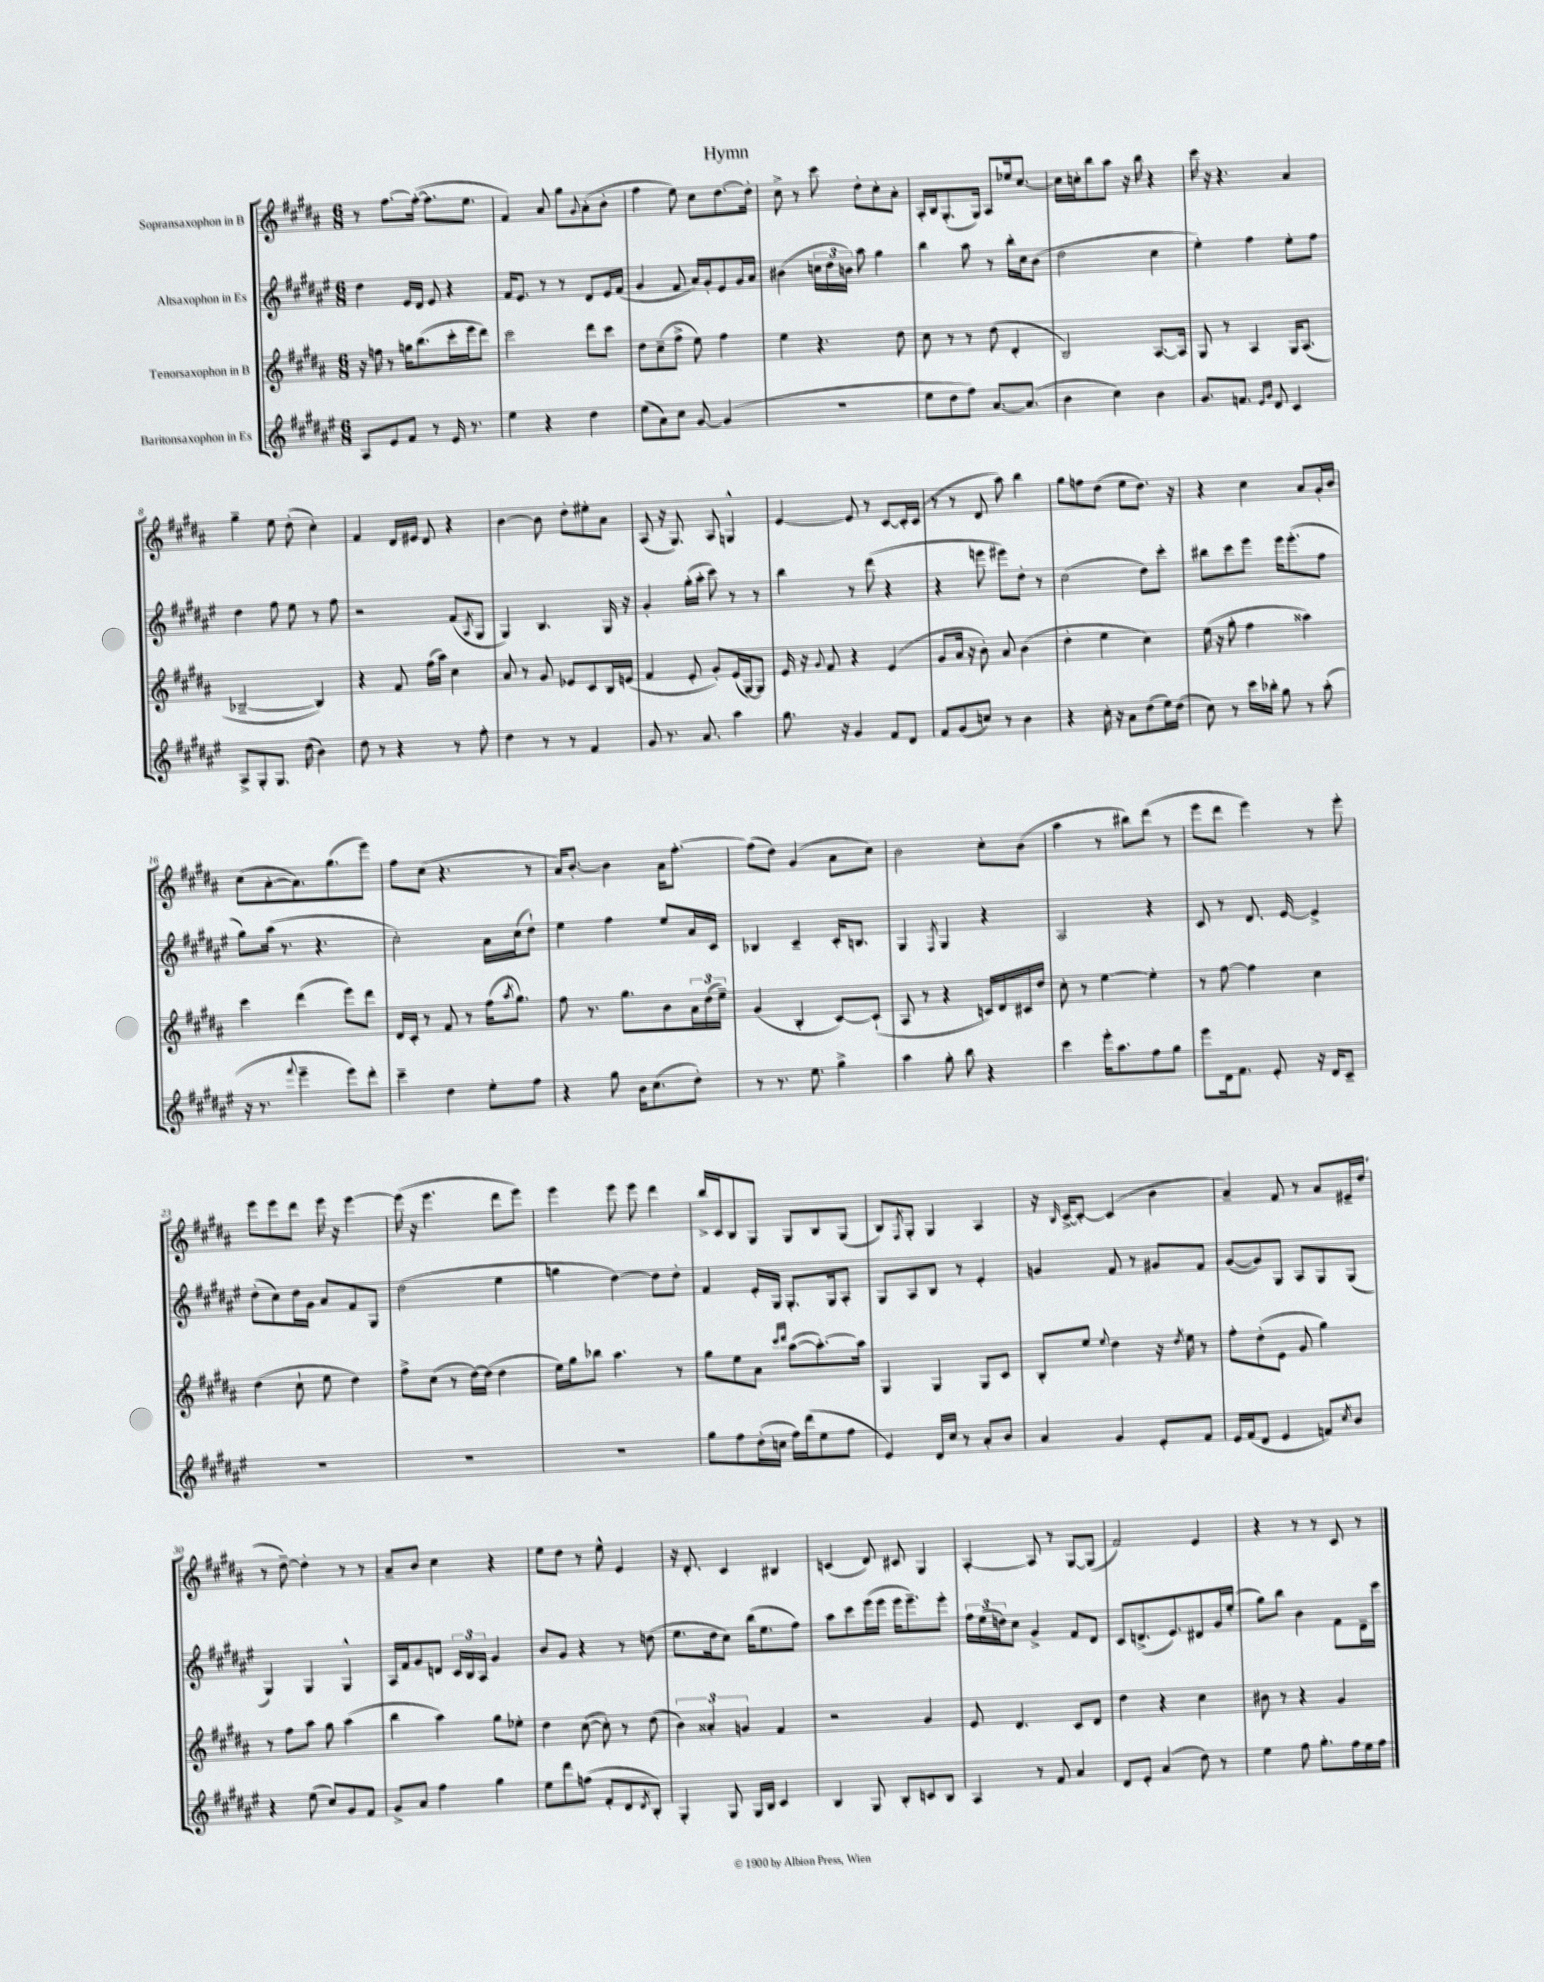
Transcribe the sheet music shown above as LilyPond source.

\header { title = "Hymn" }
<<
\new StaffGroup <<
\new Staff = "s0" \with { instrumentName = "Sopransaxophon in B" } {
    \clef treble \key b \major \numericTimeSignature \time 6/8
    r8 fis''8.~ fis''16~-.( fis''8. e''8. |
    fis'4) ais'8 gis''8 \appoggiatura { gis'8 } ais'8-.( b'8-. |
    fis''4 e''8) cis''8 dis''8.~ dis''16-. |
    cis''8-> r8 cis'''8 dis''8-. cis''8-. ais'8-. |
    ais16-. b16 gis8.-.( gis16) ais8 ees''16 cis''8.~ |
    cis''16 c''16-. b''8 ais''8 r16 b''16 r4 |
    cis'''16 r16 r4. ais'4 |
    gis''4-- e''8 dis''8-.( cis''4-.) |
    fis'4 dis'16 eis'16 dis'8 r4 |
    b'4~ b'8 dis''8-. eis''8-. ais'8 |
    ais8( r16 gis8.) ais8 g4-^ |
    e'4~ e'8 r8 cis'8~ cis'16-. cis'16( |
    r8 r8 dis'8 ais''8) b''4 |
    gis''8 f''8 dis''8( e''8 dis''8.) r16 |
    r4 cis''4 ais'8 gis'16-. b'16 |
    cis''8( ais'8~-. ais'8.) gis''8.( e'''8) |
    fis''8 cis''8( r4. r8 |
    ais'16) b'8.~-. b'4 ais'16 fis''8.~-. |
    fis''8( dis''8) gis'4( ais'8 cis''8) |
    b'2 cis''8-. b'8( |
    ais''4 r8 bis''8) dis'''8( r8 |
    e'''8 dis'''8 e'''4) r8 e'''8-. |
    e'''8 e'''8 dis'''8 e'''16 r16 e'''4~ |
    e'''16( r16 e'''4. dis'''8 e'''8) |
    e'''4 e'''8 e'''8 dis'''4 |
    b''16-> cis'16 b8 gis8 gis8 b8 gis8( |
    b8) \acciaccatura { fis8 } gis8-. gis4 ais4 |
    r16 \grace { b16 } cis'16~-> cis'8~-. cis'4( b'4 |
    ais'4--) fis'8 r8 ais'8 eis'16-- dis''16( |
    r8 dis''8~--) dis''4-. r8 r8 |
    ais'8-- b'8 cis''4 r4 |
    e''8 dis''8 r8 e''8-^ e'4 |
    r16 dis'8.-. cis'4 bis4 |
    c'4( dis'8) cis'8 gis4 |
    ais4~-. ais8 r8 gis8~ gis8( |
    fis'2) e'4 |
    r4 r8 r8 cis'8 r8 \bar "|." |
}
\new Staff = "s1" \with { instrumentName = "Altsaxophon in Es" } {
    \clef treble \key fis \major \numericTimeSignature \time 6/8
    dis''4 eis'16 dis'16 eis'8 r4 |
    fis'16 eis'8. r8 r8 dis'8 eis'16 fis'16( |
    gis'4 fis'8 ais'16) gis'16-. eis'8 gis'16 ais'16 |
    bis'4( \tuplet 3/2 { c''16 dis''16 b'16) } ais''8 gis''4 |
    b''4 ais''8 r8 b''16-. cis''16 b'8( |
    dis''2 cis''4 |
    eis''4-.) fis''4 eis''8-. fis''8 |
    dis''4 fis''8 eis''8 r8 fis''8 |
    r2 fis'8( \acciaccatura { ais8 } gis8 |
    gis4) b4. gis16 r16 |
    gis'4-. gis''16-.( ais''16-. cis'''8) r8 r8 |
    b''4 r8 dis'''8( r4 |
    r4 e'''8 eis'''8) dis''8-. r8 |
    cis''2( dis''8) cis'''8-. |
    bis''8 cis'''8 eis'''8 eis'''16 eis'''8.-.( fis''8 |
    gis''8) ais''16( r8. r4. |
    cis''2-.) ais'16 cis''16( dis''8-!) |
    eis''4 fis''4 eis''8 ais'16 cis'16 |
    bes4 cis'4-- cis'16-. b8. |
    gis4 \acciaccatura { fis8 } gis4 r4 |
    ais2 r4 |
    cis'8 r8 dis'8. eis'16~ eis'4-> |
    dis''8-.( cis''8) dis''16 gis'16 ais'8 fis'8 gis8 |
    dis''2( eis''4 |
    g''4 dis''4~) dis''8 dis''8-. |
    fis'4 eis'16-. gis16 gis8.-. gis16 ais8-. |
    gis8 ais8 b8 r8 eis'4-. |
    g'4 fis'8 r8 gis'8 fis'8 |
    gis'8~( gis'8) gis8 ais8 gis8 gis8( |
    gis4) gis4 gis4-^ |
    ais16 fis'16 gis'8 d'8 \tuplet 3/2 { cis'16 b16 ais16 } gis'4 |
    b'8 gis'8 r4 r8 d''8( |
    eis''8. dis''16 cis''8) b''16( eis''8. fis''8) |
    ais''8 cis'''8 eis'''16( eis'''16 eis'''16 eis'''8.--) eis'''8-. |
    \tuplet 3/2 { fis''16 eis''16( d''16) } cis''8 gis'4-> fis'8 dis'8 |
    cis'8 d'8.->( eis'8.) dis'8 gis'16 eis''16-.( |
    gis''8) b''8 b'4 fis'8 dis'16-- cis'''16 \bar "|." |
}
\new Staff = "s2" \with { instrumentName = "Tenorsaxophon in B" } {
    \clef treble \key b \major \numericTimeSignature \time 6/8
    r16 f''16 r8 g''16 b''8.( cis'''16-. e'''16 dis'''8) |
    cis'''2 dis'''8 cis'''8 |
    dis''8 cis''8--( fis''8-> e''8) fis''4 |
    e''4 r4. dis''8 |
    cis''8 r8 r8 dis''8( dis'4-. |
    b2) ais8.~ ais16 |
    gis8 r8 ais4 gis16 ais8.( |
    bes2~-- bes4) |
    r4 fis'8 fis''16( ais''16) cis''4 |
    ais'8 r8 gis'8 ees'8 cis'8 b16 e'16( |
    fis'4 e'8-. gis'8-.) e'16( gis16~) gis8 |
    e'16 r16 \appoggiatura { gis'8 } fis'8 r4 e'4( |
    gis'8 ais'16 r16 b'8-.) ais'8 b'4( |
    dis''4-. e''4 cis''4) |
    e''16( r16 gis''8-. fis''4 aisis''4) |
    cis'''4 dis'''4( e'''8) dis'''8 |
    dis'16 cis'16-. r8 fis'8 r8 fis''16( \acciaccatura { ais''8 } gis''8.) |
    fis''8 r8. gis''8. b'8 \tuplet 3/2 { ais'16 dis''16( e''16--) } |
    gis'4( b4-. cis'8~) cis'8-!( |
    ais8 r8 r4 c'16) dis'16 cis'16 dis''16 |
    cis''8-. r8 e''4~ e''4-. |
    r8 fis''8~ fis''4 cis''4 |
    dis''4( cis''8-! e''8 dis''4) |
    fis''8-> cis''8( r8 dis''16~) dis''16( dis''4 |
    e''16) gis''16 bes''8 ais''4. r8 |
    gis''8 e''8 ais'8 \grace { cis'''16 dis'''16 } ais''8~( ais''8.~-.) ais''16 |
    gis4 gis4 gis8 cis'8 |
    b8-. e''8 \appoggiatura { e''8 } dis''4 r16 \acciaccatura { dis''8 } e''16 r8 |
    fis''8-. dis''8-.( e'8 gis'8 gis''4) |
    r8 fis''8 ais''8 gis''8 ais''4( |
    b''4 ais''4) gis''8 ees''8-. |
    dis''4 cis''8~( cis''8-.) r8 dis''8( |
    \tuplet 3/2 { b'4) aisis'4-. g'4 } fis'4 |
    r2 gis'4 |
    e'8 dis'4. cis'8 dis'8 |
    dis''4 r4 cis''4 |
    bis'8 r8 r4 gis'4 \bar "|." |
}
\new Staff = "s3" \with { instrumentName = "Baritonsaxophon in Es" } {
    \clef treble \key fis \major \numericTimeSignature \time 6/8
    ais8 eis'8 fis'8 r8 eis'16 r8. |
    eis''4 r4 dis''4 |
    eis''8( ais'8) cis''8 gis'8~ gis'4( |
    R2. |
    eis''8 dis''8 fis''8) ais'8.~ ais'8.( |
    b'4 cis''4) b'4 |
    gis'8. f'8. \grace { eis'16 gis'16 } dis'8 cis'4 |
    ais8-> gis8-. gis8. dis''16( b'4) |
    dis''8 r8 r4 r8 fis''8-. |
    dis''4 r8 r8 fis'4 |
    gis'8 r8. ais'8. ais''4 |
    gis''8. r16 gis'4 fis'8 dis'8 |
    fis'8 gis'8( c''8) r8 b'4 |
    r4 cis''16-. r16 ais'8 dis''8( eis''16) dis''16( |
    cis''8) r8 cis'''16 bes''16-. gis''8 r8 ais''8-.( |
    r16 r8. \appoggiatura { fis'''8 } eis'''4-- eis'''8) dis'''8-. |
    cis'''4-- dis''4 eis''8-. fis''8 |
    r4 gis''8 b'16 cis''8.( dis''8-.) |
    r8 r8. eis''8. gis''4-> |
    ais''4 gis''8-. b''8 r4 |
    cis'''4 eis'''16-. ais''8. fis''8 gis''8 |
    eis'''8 dis'16 fis'8. eis'8-. r16 dis'16 cis'8-- |
    R2. |
    R2. |
    R2. |
    gis''8 fis''8 dis''16-.( c''16 fis''16) dis'''16( eis''8 fis''8 |
    eis'4) dis'16 cis''16 r8 ais'8-. b'8 |
    ais'4 gis'4 eis'8-. fis'8 |
    eis'16 fis'16( dis'8 eis'4 f'8) \acciaccatura { cis''8 } b'8 |
    r4 eis''8( cis''8) gis'8 fis'8 |
    gis'8-> ais'8 fis''4 gis''4 |
    eis''8 dis'''8 f''8( fis'8-. dis'8 \acciaccatura { dis'8 } b8-.) |
    gis4-. gis8 gis16 b16 cis'4 |
    b4 gis8 b8-. c'8 b8 |
    ais4 r8 fis'8 ais'4 |
    dis'8 eis'8-. ais'4( dis''8) r8 |
    eis''4 fis''8 gis''8.-. fis''16 eis''16 fis''16 \bar "|." |
}
>>
>>
